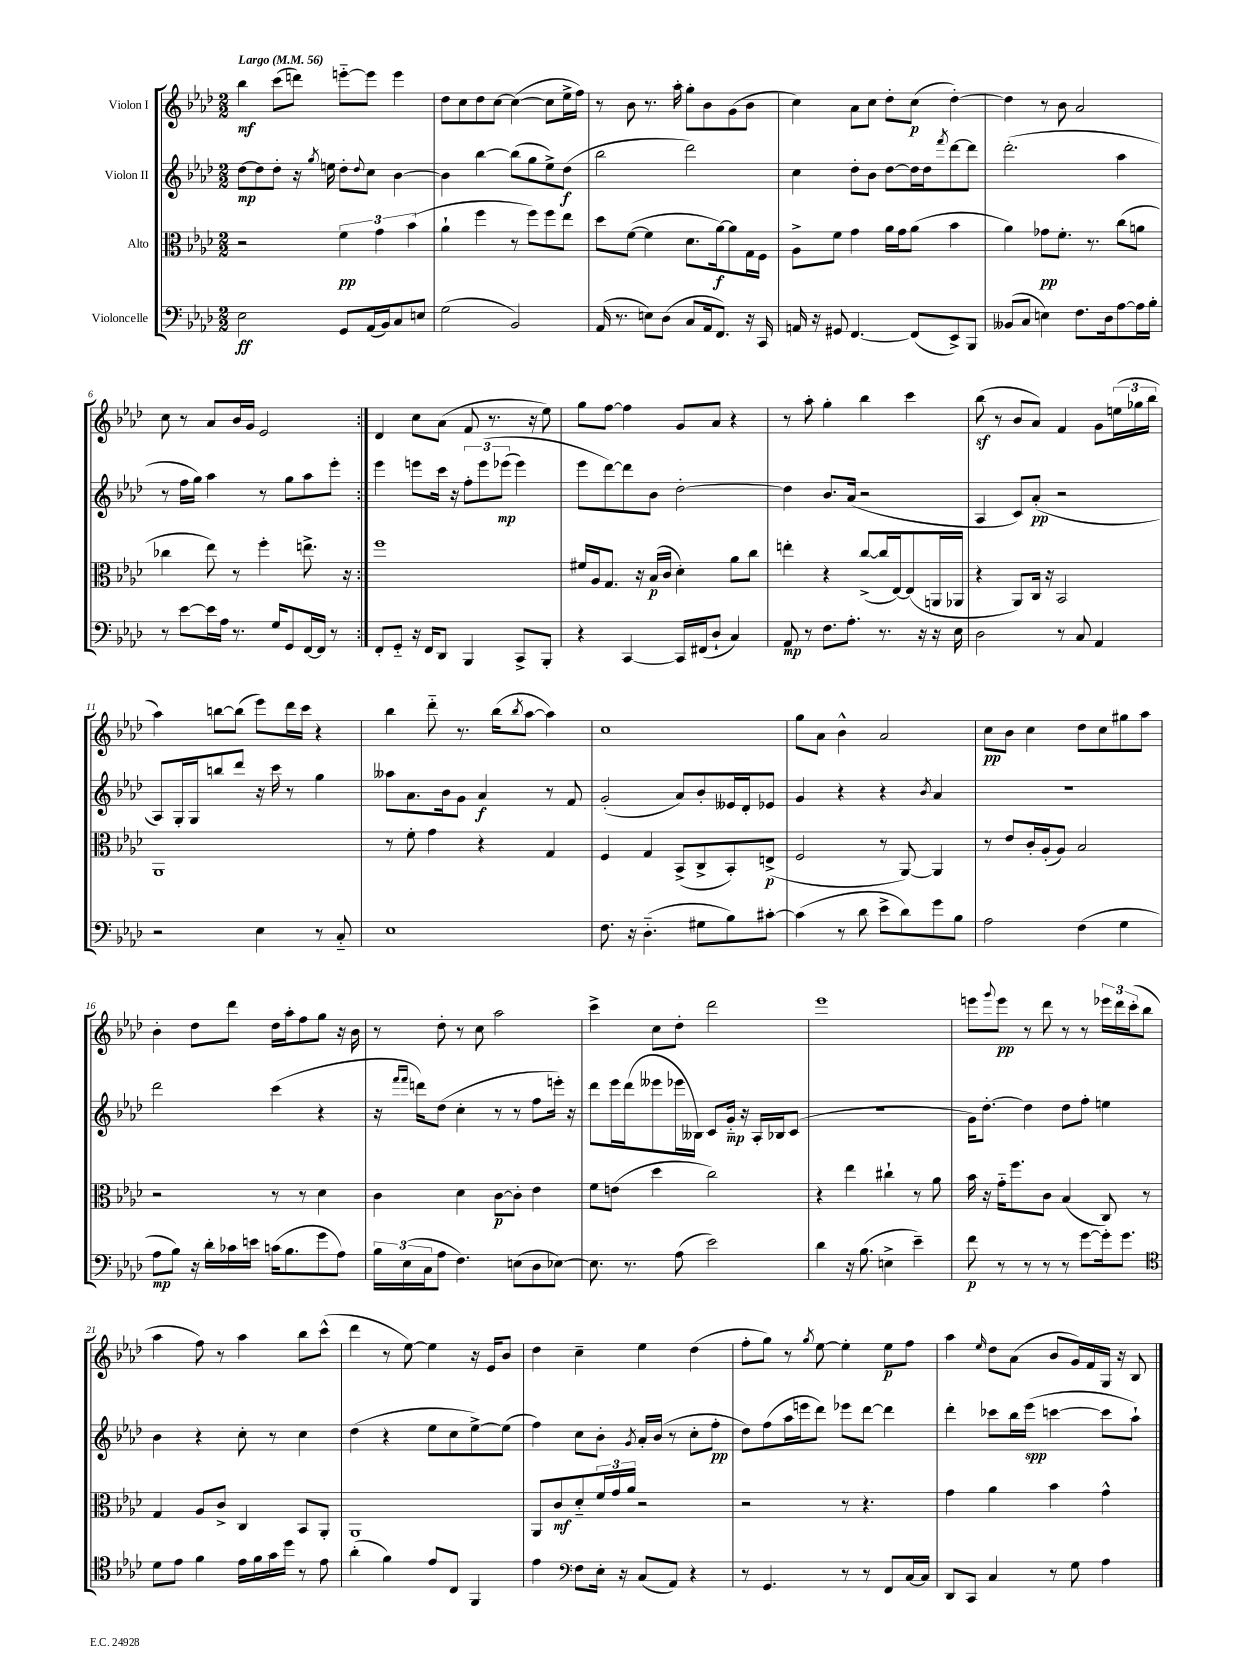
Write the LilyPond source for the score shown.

<<
\new StaffGroup <<
\new Staff = "s0" \with { instrumentName = "Violon I" } {
    \clef treble \key aes \major \numericTimeSignature \time 2/2 \tempo "Largo" 4 = 56
    \repeat volta 2 { bes''4\mf c'''8( d'''8) e'''8~-_ e'''8 e'''4 |
    des''8 c''8 des''8 c''8~ c''4~( c''8 ees''16-> f''16) |
    r8 bes'8 r8. aes''16-. g''8-. bes'8 g'8( bes'8 |
    c''4) aes'8 c''8 des''8-. c''8\p( des''4~-.) |
    des''4 r8 bes'8 aes'2 |
    c''8 r8 aes'8 bes'16 g'16 ees'2 | }
    des'4 c''8 aes'8( f'8 r8. r16 ees''8) |
    g''8 f''8~ f''4 g'8 aes'8 r4 |
    r8 aes''8-. g''4-. bes''4 c'''4 |
    bes''8\sf( r8 bes'8 aes'8) f'4 g'8 \tuplet 3/2 { e''16( ges''16 bes''16 } |
    aes''4) b''8~ b''8( ees'''8) des'''16 c'''16 r4 |
    bes''4 des'''8-_ r8. bes''16( \acciaccatura { bes''8 } aes''8~ aes''4) |
    c''1 |
    g''8 aes'8 bes'4-^ aes'2 |
    c''8\pp bes'8 c''4 des''8 c''8 gis''8 aes''8 |
    bes'4-. des''8 des'''8 des''16 aes''16-. f''8 g''8 r16 bes'16 |
    r8 des''8-. r8 c''8 aes''2 |
    c'''4-> c''8 des''8-. des'''2 |
    ees'''1 |
    e'''8 \appoggiatura { g'''8 } e'''8\pp r8 des'''8 r8 r8 \tuplet 3/2 { ees'''16 des'''16 c'''16-.( } bes''8 |
    aes''4 f''8) r8 aes''4 bes''8 c'''8-^( |
    des'''4 r8 ees''8~) ees''4 r16 ees'16 bes'8 |
    des''4 c''4-- ees''4 des''4( |
    f''8-. g''8) r8 \acciaccatura { g''8 } ees''8~ ees''4-. ees''8\p f''8 |
    aes''4 \grace { ees''16 } des''8 aes'8( bes'8 g'16) f'16 g16 r16 bes8 \bar "|." |
}
\new Staff = "s1" \with { instrumentName = "Violon II" } {
    \clef treble \key aes \major \numericTimeSignature \time 2/2
    \repeat volta 2 { des''8~\mp des''8 des''8-. r16 \acciaccatura { g''8 } e''16 des''8-. \appoggiatura { des''8 } c''8 bes'4~ |
    bes'4 bes''4~ bes''8( g''8 ees''8->) des''8\f( |
    bes''2 des'''2) |
    c''4 des''8-. bes'8 des''8~ des''16 des''16 \acciaccatura { f'''8 } des'''8~ des'''8 |
    des'''2.-.( aes''4 |
    r8 f''16 g''16) aes''4 r8 g''8 aes''8 ees'''8-. | }
    ees'''4 e'''8 c'''16 r16 \tuplet 3/2 { f''8-. e'''8\( ees'''8\mp( } ees'''4) |
    ees'''8 des'''8~\) des'''8 bes'8 des''2~-. |
    des''4 bes'8. aes'16( r2 |
    aes4 c'8) aes'8-.\pp( r2 |
    aes8) g16-. g16 b''8 des'''8 r16 c'''16 r8 g''4 |
    aeses''8 aes'8. bes'16 g'8 aes'4\f r8 f'8 |
    g'2-.( aes'8) bes'8-. eeses'16 des'16-. ees'8 |
    g'4 r4 r4 \acciaccatura { bes'8 } aes'4 |
    r1 |
    des'''2 c'''4( r4 |
    r16 \grace { f'''16 f'''16 } d'''16) des''8( c''4-. r8 r8 f''8 e'''16-.) r16 |
    des'''8 ees'''16 des'''16( eeses'''8 ees'''16 beses16) c'8 g'16-_\mp r16 aes16-. bes16 c'8( |
    r1 |
    g'16) des''8.~-. des''4 des''8 f''8-. e''4 |
    bes'4 r4 c''8-. r8 c''4 |
    des''4( r4 ees''8 c''8 ees''8~->) ees''8( |
    f''4) c''8 bes'8-. \acciaccatura { g'8 } aes'16-. bes'16( r8 c''8-. f''8-.\pp |
    des''8) f''8( aes''16 e'''16 des'''8) ees'''8 des'''8~ des'''4 |
    des'''4-. ces'''8 bes''16 ees'''16\spp( c'''4~ c'''8 aes''8-!) \bar "|." |
}
\new Staff = "s2" \with { instrumentName = "Alto" } {
    \clef alto \key aes \major \numericTimeSignature \time 2/2
    \repeat volta 2 { r2 \tuplet 3/2 { f'4\pp g'4 bes'4( } |
    aes'4-! f''4 r8 f''8) f''8 ees''8 |
    des''8 f'8~( f'4 des'8. aes'16~\f) aes'8 g16 f16 |
    aes8-> f'8 g'4 aes'16 g'16 aes'8( bes'4 |
    aes'4) ges'8\pp f'8.-. r8. c''8( a'8 |
    ces''4 ees''8) r8 f''4-. e''8.-> r16 | }
    f''1 |
    fis'16 aes16 g8. r16 bes16\p( c'16 des'4-.) aes'8 c''8 |
    e''4-. r4 c''8~->( c''16 ees16~) ees8( a,16 aes,16 |
    r4 aes,8) c16 r16 bes,2 |
    aes,1 |
    r8 f'8-. g'4 r4 g4 |
    f4 g4 bes,8->( c8-> bes,8-.) e8->\p( |
    f2 r8 aes,8~) aes,4 |
    r8 ees'8 c'16-. aes16-.( aes8) bes2 |
    r2 r8 r8 des'4 |
    c'4 des'4 c'8~\p c'8-. ees'4 |
    f'8 e'8( des''4 c''2) |
    r4 ees''4 cis''4-! r8 aes'8 |
    bes'16 r16 g'16-_ f''8. c'8 bes4( c8) r8 |
    g4 aes8 c'8-> c4 bes,8 aes,8-. |
    aes,1 |
    aes,8 c'8\mf des'8-_ \tuplet 3/2 { f'16 g'16 aes'16 } r2 |
    r2 r8 r4. |
    g'4 aes'4 bes'4 g'4-^ \bar "|." |
}
\new Staff = "s3" \with { instrumentName = "Violoncelle" } {
    \clef bass \key aes \major \numericTimeSignature \time 2/2
    \repeat volta 2 { ees2\ff g,8 aes,16( bes,16) c8 e8 |
    g2( bes,2) |
    aes,16( r8. e8) des8( c8 aes,16 f,8.) r16 c,16 |
    a,16 r16 gis,8 f,4.~ f,8( ees,8->) bes,,8 |
    beses,8( c8 e4) f8. des16 aes8~ aes16 bes16-. |
    r8 ees'8~ ees'16 aes16 r8. g16 g,8 f,16~ f,16 r8 | }
    f,8-. g,8-_ r16 f,16 des,8 bes,,4 c,8-> bes,,8-. |
    r4 c,4~ c,16 fis,16( des8-! c4) |
    aes,8\mp r8 f8. aes8.-. r8. r16 r16 ees16 |
    des2 r8 c8 aes,4 |
    r2 ees4 r8 c8-_ |
    ees1 |
    f8. r16 des4.-_( gis8 bes8) cis'8~-. |
    cis'4( r8 des'8 ees'8-> des'8) g'8 bes8 |
    aes2 f4( g4 |
    aes8\mp bes8) r16 des'16-. ces'16 e'16 c'16( bes8. g'8 aes8) |
    \tuplet 3/2 { bes16 ees16( c16 } aes8 f4.) e8( des8 ees8~) |
    ees8. r8. aes8( ees'2) |
    des'4 r16 bes8.( e4-> ees'4--) |
    f'8\p r8 r8 r8 r8 g'8~ g'16-. g'8. |
    \clef tenor des'8 ees'8 f'4 ees'16 f'16 g'16 des''16 r8 ees'8 |
    aes'4-.( f'4) ees'8 c8 f,4 |
    ees'4 \clef bass f8 ees16-. r16 c8( aes,8) r4 |
    r8 g,4. r8 r8 f,8 c16~ c16 |
    des,8 c,8 c4 r8 g8 aes4 \bar "|." |
}
>>
>>
